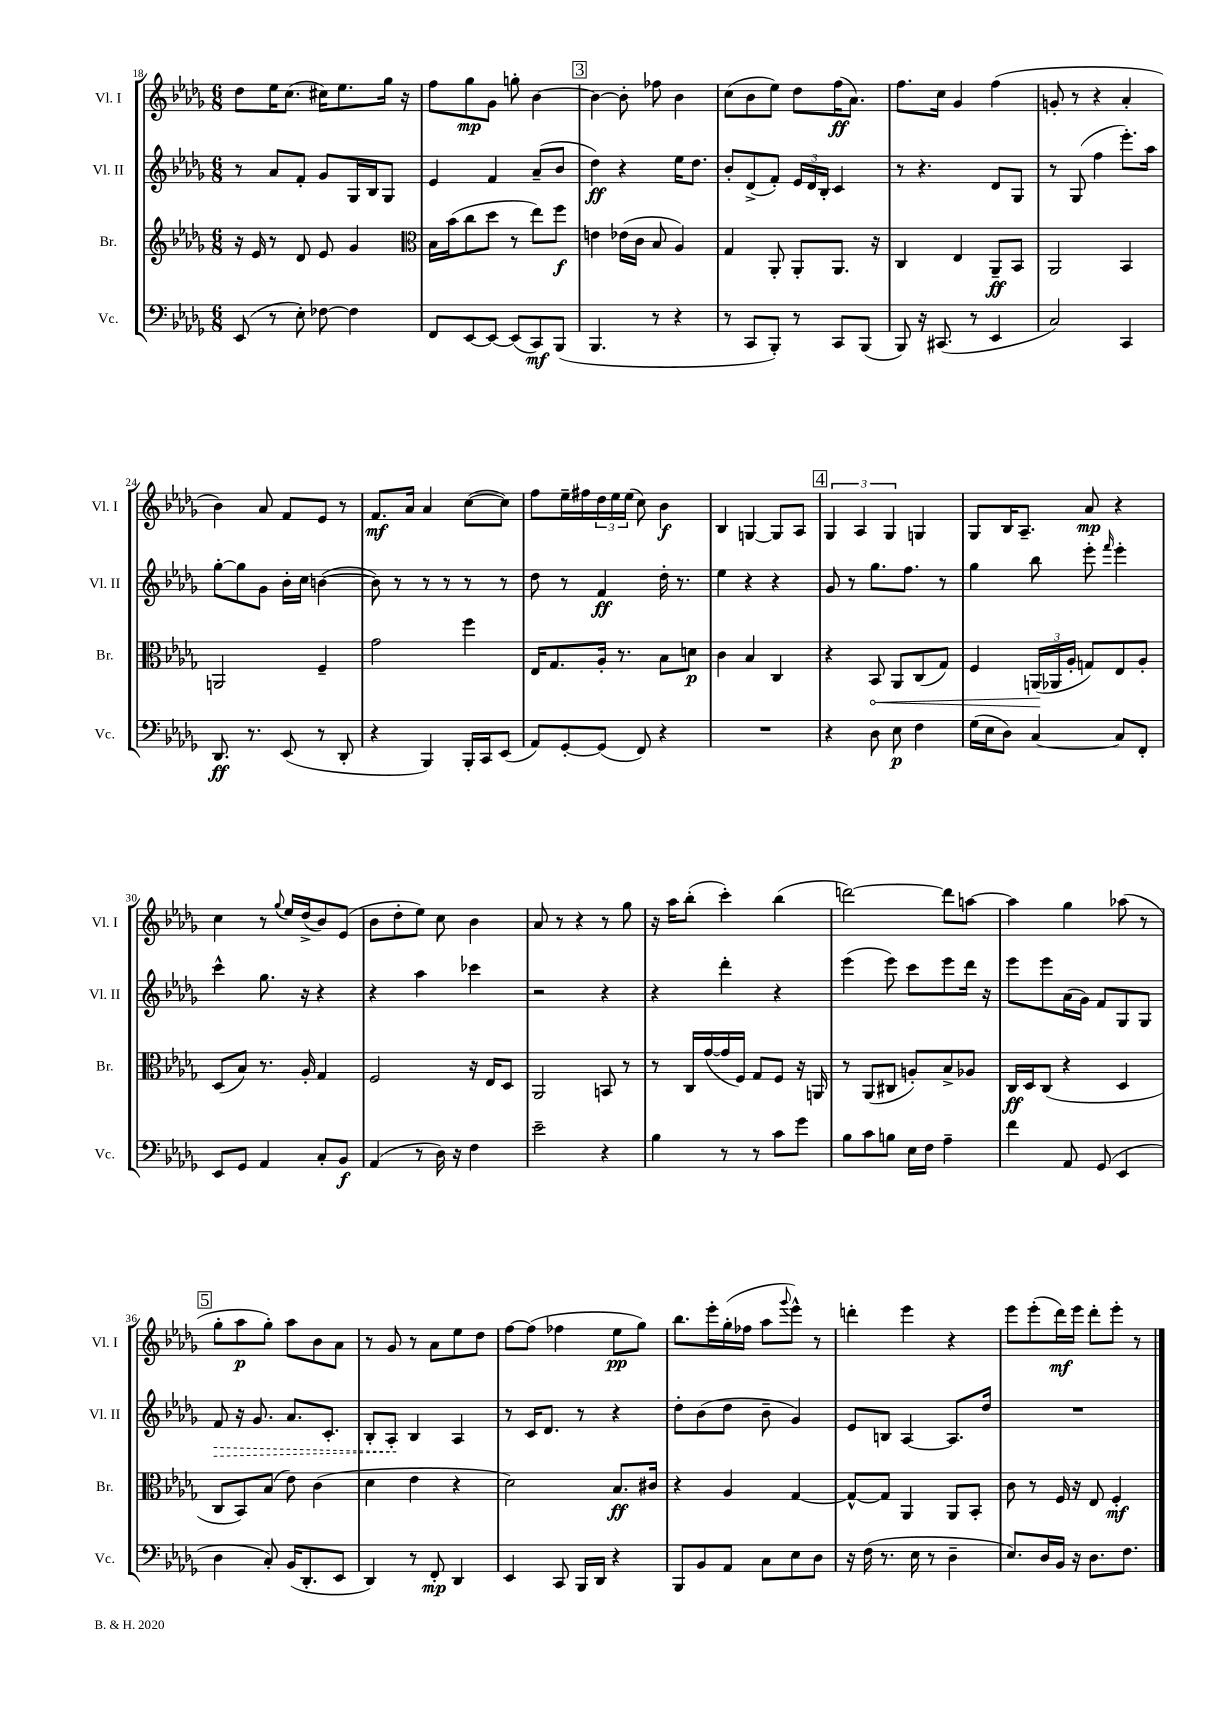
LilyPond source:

<<
\new StaffGroup <<
\new Staff = "s0" \with { instrumentName = "Vl. I" shortInstrumentName = "Vl. I" } {
    \clef treble \key des \major \numericTimeSignature \time 6/8
    des''8 ees''16 c''8.( cis''16) ees''8. ges''16 r16 |
    f''8 ges''8\mp ges'8 g''8-. bes'4~ |
    \mark \markup { \box "3" } bes'4~ bes'8-. fes''8 bes'4 |
    c''8( bes'8 ees''8) des''8 f''16\ff( aes'8.) |
    f''8. c''16 ges'4 f''4( |
    g'8-. r8 r4 aes'4-. |
    bes'4) aes'8 f'8 ees'8 r8 |
    f'8.\mf aes'16 aes'4 c''8~( c''8) |
    f''8 ees''16-- fis''16 \tuplet 3/2 { des''16 ees''16 ees''16( } c''8) bes'4\f |
    bes4 g4~ g8 aes8 |
    \mark \markup { \box "4" } \tuplet 3/2 { ges4 aes4 ges4 } g4 |
    ges8 bes16 aes8.-- aes'8\mp r4 |
    c''4 r8 \appoggiatura { ges''8 } ees''16 des''16->( bes'8) ees'8( |
    bes'8 des''8-. ees''8) c''8 bes'4 |
    aes'8 r8 r4 r8 ges''8 |
    r16 aes''16 bes''8-.( c'''4-.) bes''4( |
    d'''2~) d'''8 a''8~ |
    a''4 ges''4 aes''8( r8 |
    \mark \markup { \box "5" } ges''8-. aes''8\p ges''8-.) aes''8 bes'8 aes'8 |
    r8 ges'8 r8 aes'8 ees''8 des''8 |
    f''8~ f''8( fes''4 ees''8\pp ges''8) |
    bes''8. ees'''16-. ges''16-.( fes''16 aes''8 \appoggiatura { ges'''8 } ees'''8-^) r8 |
    d'''4-. ees'''4 r4 |
    ees'''8 ees'''8-.( des'''16\mf) ees'''16 des'''8-. ees'''8-. r8 \bar "|." |
}
\new Staff = "s1" \with { instrumentName = "Vl. II" shortInstrumentName = "Vl. II" } {
    \clef treble \key des \major \numericTimeSignature \time 6/8
    r8 aes'8 f'8-. ges'8 ges16 bes16 ges8 |
    ees'4 f'4 aes'8--( bes'8 |
    \mark \markup { \box "3" } des''4\ff) r4 ees''16 des''8. |
    bes'8-. des'8->( f'8-.) \tuplet 3/2 { ees'16 des'16 bes16-. } c'4 |
    r8 r4. des'8 ges8 |
    r8 ges8( f''4 ees'''8.-.) aes''16 |
    ges''8~-. ges''8 ges'8 bes'16-. c''16 b'4~( |
    b'8) r8 r8 r8 r8 r8 |
    des''8 r8 f'4\ff des''16-. r8. |
    ees''4 r4 r4 |
    \mark \markup { \box "4" } ges'8 r8 ges''8. f''8. r8 |
    ges''4 bes''8 ees'''8-. \grace { f'''16 } ees'''4-. |
    c'''4-^ ges''8. r16 r4 |
    r4 aes''4 ces'''4 |
    r2 r4 |
    r4 des'''4-. r4 |
    ees'''4( ees'''8) c'''8 ees'''8 des'''16 r16 |
    ees'''8 ees'''8 aes'16( ges'16) f'8 ges8 ges8 |
    \mark \markup { \box "5" } \once \override Hairpin.style = #'dashed-line f'8\> r16 ges'8. aes'8. c'8.-. |
    bes8-. aes8-.\! bes4 aes4 |
    r8 c'16 des'8. r8 r4 |
    des''8-. bes'8( des''8 bes'8-- ges'4) |
    ees'8 b8 aes4~ aes8. des''16 |
    R2. \bar "|." |
}
\new Staff = "s2" \with { instrumentName = "Br." shortInstrumentName = "Br." } {
    \clef treble \key des \major \numericTimeSignature \time 6/8
    r16 ees'16 r8 des'8 ees'8 ges'4 |
    \clef alto bes16 bes'16( c''8 des''8 r8 ees''8) f''8\f |
    \mark \markup { \box "3" } e'4 ees'16( c'16 bes8 aes4) |
    ges4 aes,8-. aes,8-. aes,8. r16 |
    c4 ees4 aes,8--\ff bes,8 |
    aes,2 bes,4 |
    a,2 f4-- |
    ges'2 f''4 |
    ees16 ges8. aes16-. r8. bes8 d'8\p |
    c'4 bes4 c4 |
    \mark \markup { \box "4" } r4 \once \override Hairpin.circled-tip = ##t bes,8\< aes,8 c8( ges8) |
    f4 \tuplet 3/2 { a,16\!( aes,16 aes16-. } g8) ees8 aes8-. |
    des8( bes8) r8. aes16-. ges4 |
    f2 r16 ees16 des8 |
    aes,2 b,8 r8 |
    r8 c16 ges'16~( ges'16 f16) ges8 f8 r16 a,16 |
    r8 aes,8( cis8 a8-.) bes8-> aes8 |
    c16\ff des16 c8( r4 des4 |
    \mark \markup { \box "5" } c8 bes,8) bes8( ees'8) c'4( |
    des'4 ees'4 r4 |
    des'2) bes8.\ff cis'16 |
    r4 aes4 ges4~ |
    ges8~-^ ges8 aes,4 aes,8 bes,8-. |
    c'8 r8 f16 r16 ees8 f4-.\mf \bar "|." |
}
\new Staff = "s3" \with { instrumentName = "Vc." shortInstrumentName = "Vc." } {
    \clef bass \key des \major \numericTimeSignature \time 6/8
    ees,8( r8 ees8-.) fes8~ fes4 |
    f,8 ees,8~ ees,8~ ees,8( c,8\mf) bes,,8( |
    \mark \markup { \box "3" } bes,,4. r8 r4 |
    r8 c,8 bes,,8-.) r8 c,8 bes,,8( |
    bes,,8) r16 cis,8.( r8 ees,4 |
    c2) c,4 |
    des,8.\ff r8. ees,8( r8 des,8-. |
    r4 bes,,4) bes,,16-. c,16 ees,8( |
    aes,8) ges,8~-. ges,8( f,8) r4 |
    R2. |
    \mark \markup { \box "4" } r4 des8 ees8\p f4 |
    ges16( ees16 des8) c4~ c8 f,8-. |
    ees,8 ges,8 aes,4 c8-. bes,8\f |
    aes,4( r8 des16) r16 f4 |
    ees'2-- r4 |
    bes4 r8 r8 c'8 ges'8 |
    bes8 c'8 b8 ees16 f16 aes4-- |
    f'4 aes,8 ges,8( ees,4 |
    \mark \markup { \box "5" } des4 c8-.) bes,16( des,8.-. ees,8 |
    des,4) r8 f,8-.\mp des,4 |
    ees,4 c,8 bes,,16 des,16 r4 |
    bes,,8 bes,8 aes,8 c8 ees8 des8 |
    r16 f16( r8. ees16 r8 des4-- |
    ees8.) des16 bes,16 r16 des8. f8. \bar "|." |
}
>>
>>
\layout { \context { \Score currentBarNumber = #18 } }
